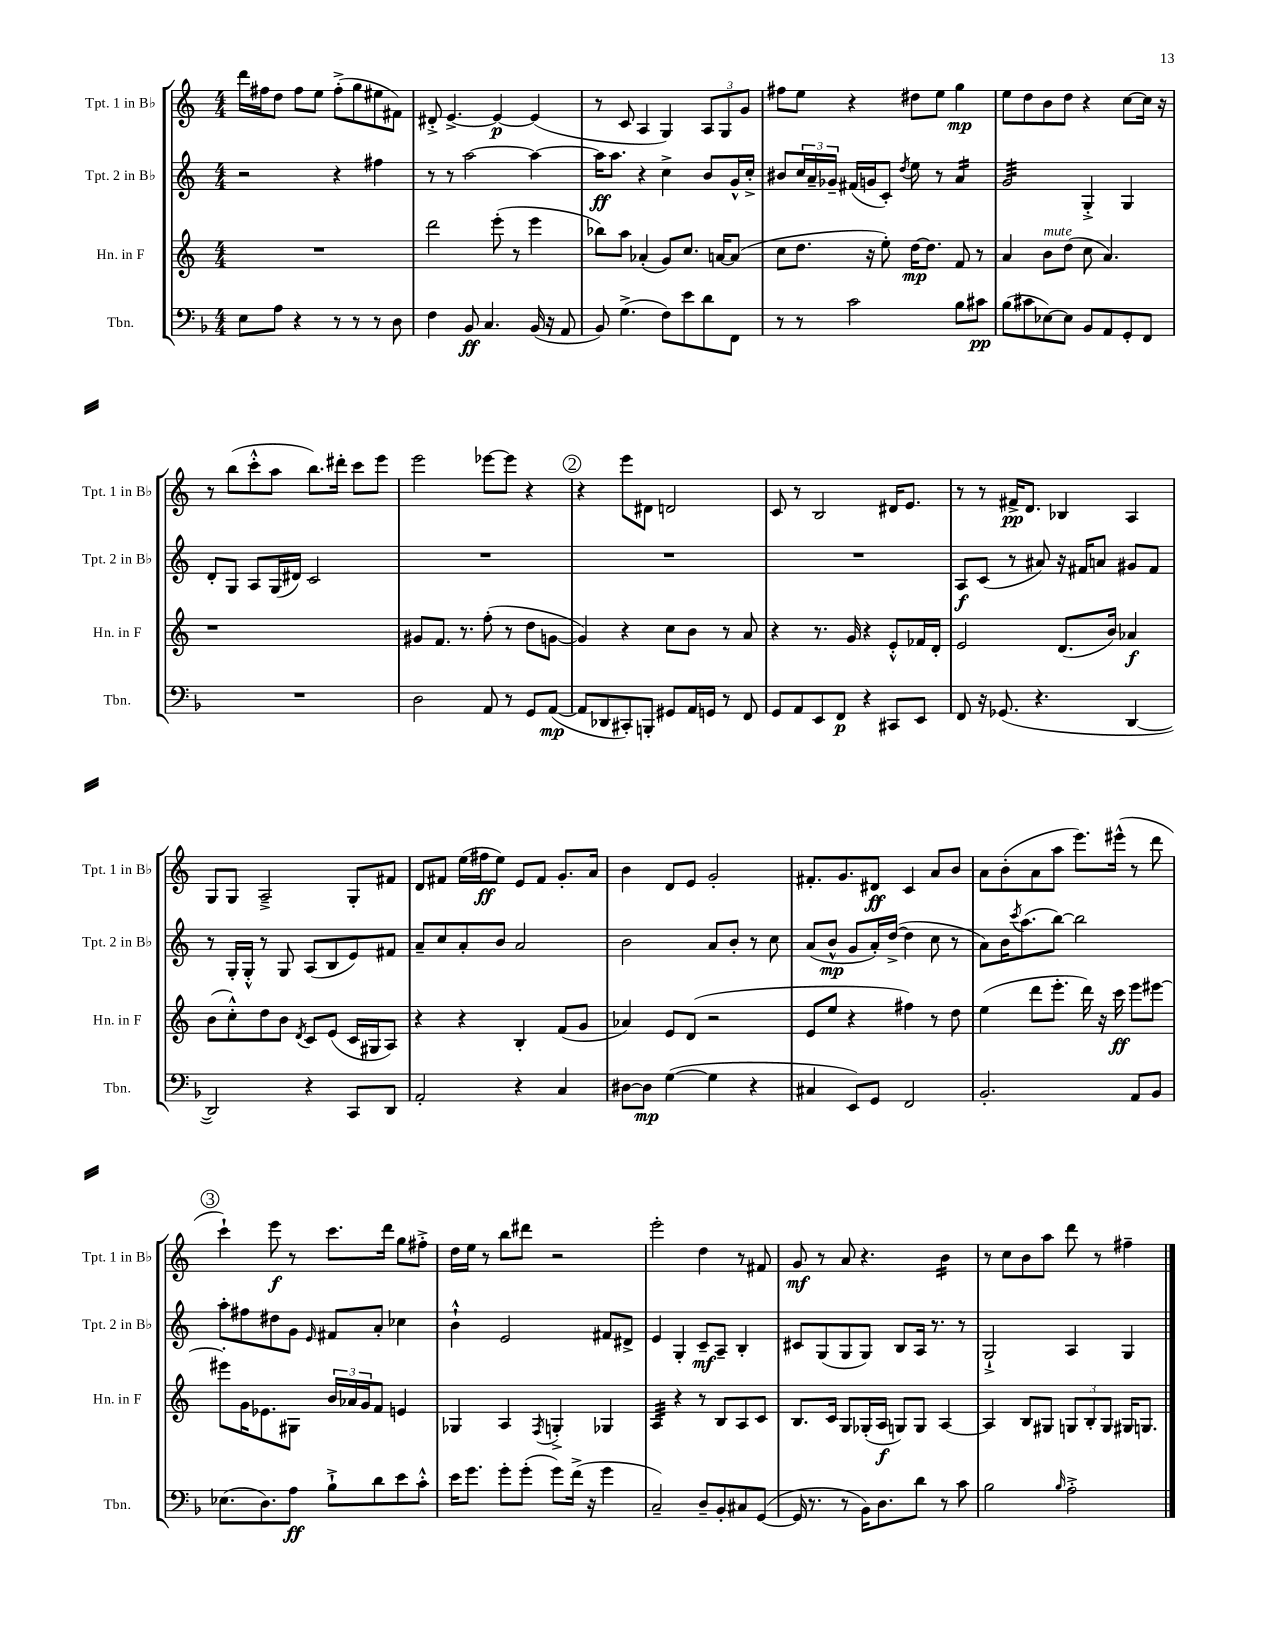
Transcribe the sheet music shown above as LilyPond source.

<<
\new StaffGroup <<
\new Staff = "s0" \with { instrumentName = "Tpt. 1 in Bb" shortInstrumentName = "Tpt. 1 in Bb" } {
    \clef treble \key c \major \numericTimeSignature \time 4/4
    d'''16 fis''16 d''8 fis''8 e''8 fis''8-.->( g''8 eis''8 fis'8) |
    dis'8-.-> e'4.~-> e'4~\p e'4( |
    r8 c'8 a4 g4) \tuplet 3/2 { a8 g8 g'8 } |
    fis''8 e''8 r4 dis''8 e''8 g''4\mp |
    e''8 d''8 b'8 d''8 r4 c''8~ c''16 r16 |
    r8 b''8( c'''8-.-^ a''8 b''8.) dis'''16-. c'''8 e'''8 |
    e'''2 ees'''8~ ees'''8 r4 |
    \mark \markup { \circle "2" } r4 e'''8 dis'8 d'2 |
    c'8 r8 b2 dis'16 e'8. |
    r8 r8 fis'16->\pp d'8. bes4 a4 |
    g8 g8 a2---> g8-. fis'8 |
    d'8 fis'8 e''16( fis''16\ff e''8) e'8 fis'8 g'8.-. a'16 |
    b'4 d'8 e'8 g'2-. |
    fis'8.-. g'8. dis'8\ff c'4 a'8 b'8 |
    a'8 b'8-.( a'8 a''8 e'''8.) eis'''16-^( r8 d'''8 |
    \mark \markup { \circle "3" } c'''4-!) e'''8\f r8 c'''8. d'''16 g''8 fis''8-.-> |
    d''16 e''16 r8 b''8 dis'''8 r2 |
    e'''2-. d''4 r8 fis'8 |
    g'8\mf r8 a'8 r4. b'4:16 |
    r8 c''8 b'8 a''8 d'''8 r8 fis''4-- \bar "|." |
}
\new Staff = "s1" \with { instrumentName = "Tpt. 2 in Bb" shortInstrumentName = "Tpt. 2 in Bb" } {
    \clef treble \key c \major \numericTimeSignature \time 4/4
    r2 r4 fis''4 |
    r8 r8 a''2~ a''4~ |
    a''16\ff a''8. r4 c''4-> b'8 g'16-^ c''16-.-> |
    bis'8 \tuplet 3/2 { c''16 a'16-- ges'16-- } fis'16( g'16 c'8-.) \acciaccatura { d''8 } e''8 r8 a'4:16 |
    g'2:32 g4-.-> g4 |
    d'8-. g8 a8 g16( dis'16) c'2 |
    R1 |
    \mark \markup { \circle "2" } R1 |
    R1 |
    a8\f c'8( r8 ais'8) r16 fis'16 a'8 gis'8 fis'8 |
    r8 g16-. g16-.-^ r8 g8 a8( b8 e'8) fis'8 |
    a'8-- c''8 a'8-. b'8 a'2 |
    b'2 a'8 b'8-. r8 c''8 |
    a'8( b'8-^\mp g'8 a'16-.) d''16~->( d''4 c''8 r8 |
    a'8) b'16 \acciaccatura { c'''8 } a''8.( b''8~) b''2 |
    \mark \markup { \circle "3" } a''8-. fis''8 dis''8 g'8 \grace { e'16 } fis'8 a'8-. ces''4 |
    b'4-!-^ e'2 fis'8 dis'8-> |
    e'4 g4-. c'8--\mf a8-- b4-. |
    cis'8 g8( g8 g8) b8 a16 r8. r8 |
    g2-!-> a4 g4 \bar "|." |
}
\new Staff = "s2" \with { instrumentName = "Hn. in F" shortInstrumentName = "Hn. in F" } {
    \clef treble \key c \major \numericTimeSignature \time 4/4
    R1 |
    d'''2 e'''8-.( r8 e'''4 |
    bes''8) a''8 aes'4-.( g'8) c''8. a'16~ a'8( |
    c''8 d''8. r16 e''8-.) d''16~\mp d''8. f'8 r8 |
    a'4 b'8^\markup { \italic "mute" } d''8( c''8 a'4.) |
    r1 |
    gis'8 f'8. r8. f''8-.( r8 d''8 g'8~ |
    \mark \markup { \circle "2" } g'4) r4 c''8 b'8 r8 a'8 |
    r4 r8. g'16 r4 e'8-.-^ fes'16 d'16-. |
    e'2 d'8.( b'16) aes'4\f |
    b'8( c''8-.-^) d''8 b'8 \acciaccatura { d'8 } c'8 e'8( c'16 gis16 a8) |
    r4 r4 b4-. f'8( g'8 |
    aes'4) e'8 d'8( r2 |
    e'8 e''8 r4 fis''4) r8 d''8 |
    e''4( d'''8 e'''8.-. d'''16) r16 c'''16\ff e'''8 eis'''8~ |
    \mark \markup { \circle "3" } eis'''8-. g'16 ees'8. gis8 \tuplet 3/2 { b'16 aes'16 g'16 } f'8 e'4 |
    ges4 a4 \acciaccatura { f8 } g4-.-> ges4 |
    a4:32 r4 r8 b8 a8 c'8 |
    b8. c'16 g8 ges16-.( a16\f g8) g8 a4~ |
    a4 b8 gis8 \tuplet 3/2 { g8 b8-. g8 } gis16 g8. \bar "|." |
}
\new Staff = "s3" \with { instrumentName = "Tbn." shortInstrumentName = "Tbn." } {
    \clef bass \key f \major \numericTimeSignature \time 4/4
    e8 a8 r4 r8 r8 r8 d8 |
    f4 bes,8\ff c4. bes,16( r16 a,8 |
    bes,8) g4.->( f8) e'8 d'8 f,8 |
    r8 r8 c'2 bes8 cis'8\pp |
    bes8( cis'8 ees8~) ees8 bes,8 a,8 g,8-. f,8 |
    R1 |
    d2 a,8 r8 g,8 a,8~\mp( |
    \mark \markup { \circle "2" } a,8 des,8 cis,8-.) b,,8-. gis,8 a,16 g,16 r8 f,8 |
    g,8 a,8 e,8 f,8\p r4 cis,8 e,8 |
    f,8 r16 ges,8.( r4. d,4~ |
    d,2) r4 c,8 d,8 |
    a,2-. r4 c4 |
    dis8~ dis8\mp g4~( g4 r4 |
    cis4 e,8) g,8 f,2 |
    bes,2.-. a,8 bes,8 |
    \mark \markup { \circle "3" } ees8.( d8.) a8\ff bes8-!-> d'8 e'8 c'8-.-^ |
    e'16 g'8. g'8-. g'8-.( g'8) f'16->( r16 g'4 |
    c2--) d8-- bes,8-. cis8 g,8~( |
    g,16 r8. r8 bes,16) d8. d'8 r8 c'8 |
    bes2 \grace { bes16 } a2-.-> \bar "|." |
}
>>
>>
\layout { \context { \Score \remove "Bar_number_engraver" } }
